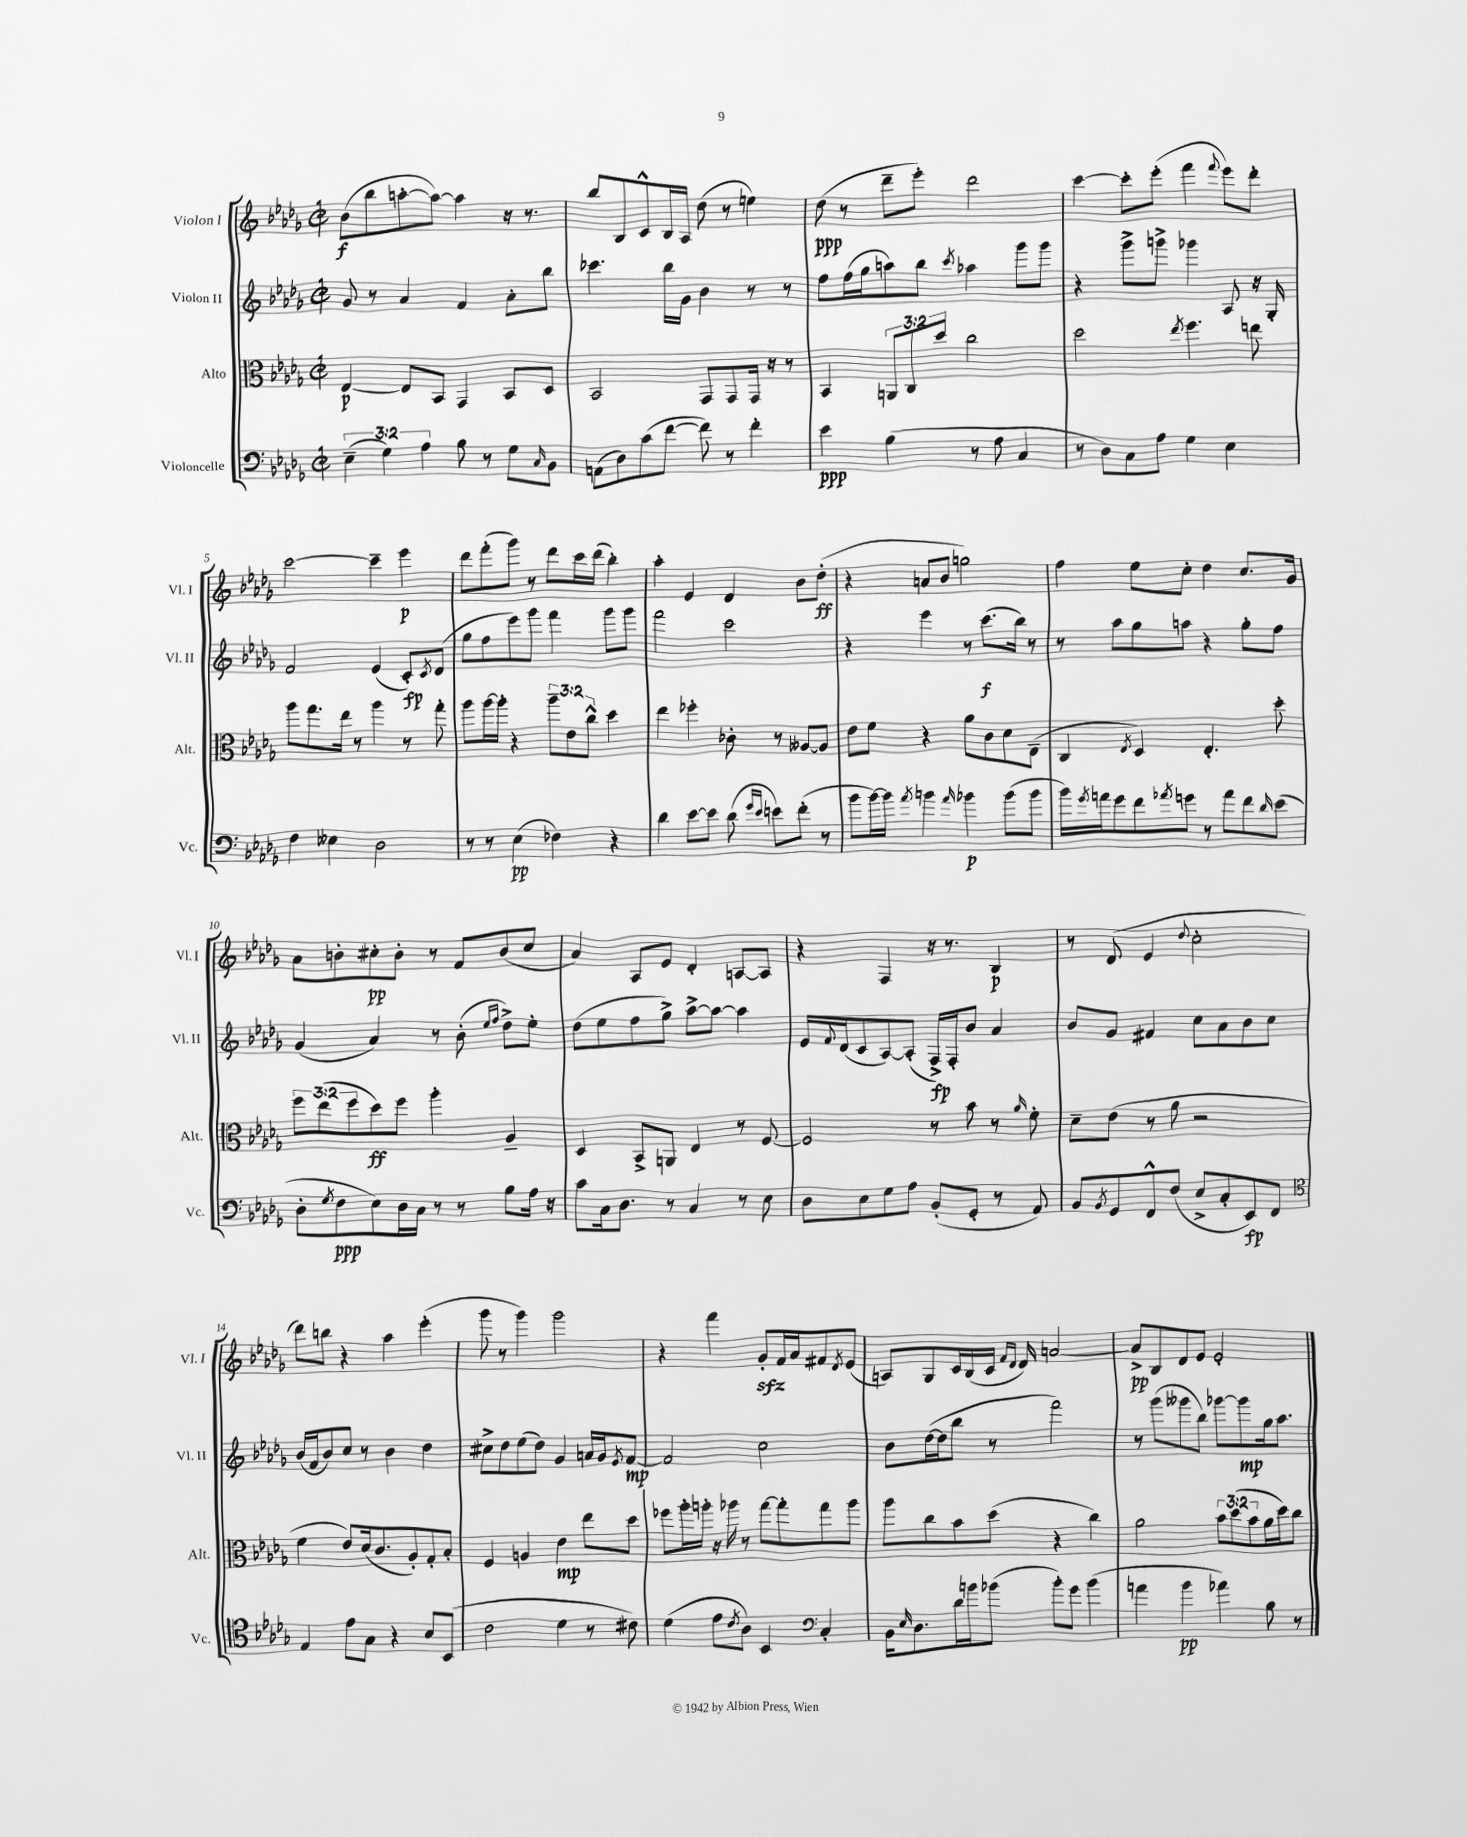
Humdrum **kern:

**kern	**kern	**kern	**kern
*staff4	*staff3	*staff2	*staff1
*clefF4	*clefC3	*clefG2	*clefG2
*k[b-e-a-d-g-]	*k[b-e-a-d-g-]	*k[b-e-a-d-g-]	*k[b-e-a-d-g-]
*M2/2	*M2/2	*M2/2	*M2/2
*met(c|)	*met(c|)	*met(c|)	*met(c|)
(6E-~	[4E-	8g-	(8b-
.	.	8r	8bb-
6G-)	.	.	.
.	8E-]	4a-	[8aa'
6A-	.	.	.
.	8BB-	.	8aa_)
8B-	4GG-	4f	4aa]
8r	.	.	.
8G-	8BB-	8a-'	16r
.	.	.	8.r
16qqC	.	.	.
8BB-	8D-	8bb-	.
=	=	=	=
(8AA	2BB-	4.ccc-	8bb-
8D-)	.	.	8B-
(8c	.	.	8c^^
[8f	.	16bb-	16B-
.	.	16g-	16A-
8f])	8GG-	4b-	(8dd-
8r	8GG-	.	8r
4f'	16GG-	8r	4ee)
.	16r	.	.
.	8r	8r	.
=	=	=	=
4e-	4BB-	8ff	(8dd-
.	.	(16ff	8r
.	.	16gg-	.
(4B-	12AA	8aa)	8ddd-~
.	12C	.	.
.	.	8bb-	8eee-')
.	12dd-	.	.
.	.	8qccc	.
8r	2cc	4aa-	2ddd-
8A-	.	.	.
4C	.	8ggg-	.
.	.	8ggg-	.
=	=	=	=
8r	2dd-	4r	[4ccc
8D-)	.	.	.
8C	.	8ggg-^	8ccc']
8A-	.	8ggg^	(8eee-'
.	8qee-	.	.
4G-	4.ff	4ggg-	4fff
.	.	.	8qqfff
4E-	.	8A-	8eee-)
.	8ee	16r	8ddd-'
.	.	16G-'	.
=	=	=	=
4F	8aa-	2f	[2ccc
.	8.gg-	.	.
4E--	.	.	.
.	16ee-	.	.
.	8r	.	.
2D-	4aa-	(4e-	4ccc~]
.	8r	8c')	4eee-
.	.	8qc	.
.	8gg-'	(8d-	.
=	=	=	=
8r	8aa-	8gg-	8ddd-
8r	[16aa-	8ff	(8fff'
.	16aa-']	.	.
(4E-	4r	8eee-)	8ggg-)
.	.	8ggg-	8r
4F-)	12aa-~	4fff	8ddd-
.	12e-	.	.
.	.	.	16ccc
.	12cc^^	.	.
.	.	.	(16ddd-
4r	4dd-	8ggg-	4bb-')
.	.	8ggg-	.
=	=	=	=
4d-	4ee-	2fff	4aa-'
[8e-	4ff-'	.	4e-
8e-]	.	.	.
(8d-	8c-'	2ccc	4d-
16qqg-	.	.	.
16qqe-	.	.	.
8e)	8r	.	.
(8f'	[8A--	.	8b-
8r	8A--]	.	(8dd-'
=	=	=	=
8b-	8e-	4r	4r
[16b-)	8f	.	.
16b-]	.	.	.
8qa-	.	.	.
4b	4r	4eee-	8a
.	.	.	8b-
16qqa-	.	.	.
4b-	8a-	8r	2gg)
.	8c	(8.ccc	.
(8b-	8d-	.	.
.	.	16bb-)	.
8b-	(8E-~	8r	.
=	=	=	=
16b-)	4C	8r	4ff
8qg-	.	.	.
16a	.	.	.
8g-	.	8aa-	.
.	8qE-	.	.
8f	4D-)	8gg-	8ee-
8qa-	.	.	.
8g	.	8aa	8cc'
8r	4.E-'	4r	4dd-
8a-	.	.	.
8f	.	8gg-'	8.cc
16qqd-	.	.	.
(8e-	8dd-'	8ff	.
.	.	.	16g-
=	=	=	=
8D-'	12ff	(4g-	8a-
.	(12ee-	.	.
8qG-	.	.	.
8F	.	.	8b'
.	12ff	.	.
8E-)	8dd-)	4a-)	8cc#'
16D-	8ff	.	8b'
16C	.	.	.
8r	4aa-'	8r	8r
8r	.	(8b-'	8f
.	.	16qqee-	.
.	.	16qqff	.
8B-	4A-~	8dd-^)	(8b
16A-	.	8ee-'	8cc#
16r	.	.	.
=	=	=	=
8c	4D-	(8dd-	4a-)
16C	.	8ee-	.
8.D-	.	.	.
.	8BB-^	8ff	8A-
8r	8AA	8gg-^)	8e-
4C	4E-	[8aa-^	4d-'
.	.	8aa-_	.
8r	8r	4aa-]	[8A
8E-	[8F	.	8A]
=	=	=	=
8D-	2F]	16e-	4r
.	.	8qqf	.
.	.	(16d-	.
8E-	.	8c	.
8G-	.	[8A-)	4F
8A-	.	(8A-']	.
(8BB-'	8r	16F^)	16r
.	.	16F'	8.r
8GG-'	8b-	8b-	.
8r	8r	4a-	4B-
.	16qqa-	.	.
8AA-)	8f'	.	.
=	=	=	=
8BB-	8d-~	8b-	8r
8qBB-	.	.	.
8GG-	(8e-	8g-	(8d-
8FF^^	8r	4f#	4e-
(8F	8a-	.	.
.	.	.	8qqdd-
8E-^	2r	8cc	2cc'
8C'	.	8a-	.
8EE-)	.	8b-	.
8FF	.	8cc	.
=	=	=	=
*clefC4	*	*	*
4E-	4f	(16b-	8ddd-)
.	.	16f	.
.	.	8b-)	8bb
8e-	8e-)	8cc	4r
8G-	(16d-	8r	.
.	8.c	.	.
4r	.	4b-	4aa-
.	8A-')	.	.
8B-	8G-'	4dd-	(4eee-'
(8BB-	8B-'	.	.
=	=	=	=
2c	4F	8cc#^	8ggg-
.	.	8dd-	8r
.	4A	(8ee-	4ggg-)
.	.	8dd-)	.
4d-	4e-	4g-	2ggg-
8r	8ee-	16a	.
.	.	16g-	.
.	.	8qe-	.
8c#)	8dd-	[8f	.
=	=	=	=
(4d-	8ff-	2f]	4r
.	16aa-'	.	.
.	16aa'	.	.
8e-	16r	.	4fff
.	16aa-	.	.
8qc	.	.	.
8A-)	8r	.	.
4BB-	[8gg-	2cc	8g-'
.	8gg-']	.	16f
.	.	.	16a-
*clefF4	*	*	*
4C'	8gg-	.	8f#
.	.	.	8qd-
.	8aa-	.	(8e-
=	=	=	=
16BB-	8aa-	8b-	8A)
16qqE-	.	.	.
8.D-	.	.	.
.	8cc	([16dd-	8G-
.	.	16dd-]	.
16d-	8b-	8bb-	16c
16b	.	.	(16B-
(8b-	(8dd-	8r	16c
.	.	.	16qqf
.	.	.	16qqd-
.	.	.	16d-)
8b-')	4r	2fff)	[2a
8g-	.	.	.
(4b-	4cc)	.	.
=	=	=	=
4a	2a-	8r	8a^]
.	.	(8ggg-	8B-
4b-	.	8ggg--	8d-
.	.	8bb-)	8e-
4a-)	12b-	[8ggg-	2e-'
.	(12dd-	.	.
.	.	8ggg-]	.
.	12b-	.	.
8B-	16a-	16gg-	.
.	16dd-)	8.aa-	.
8r	8cc	.	.
==	==	==	==
*-	*-	*-	*-
